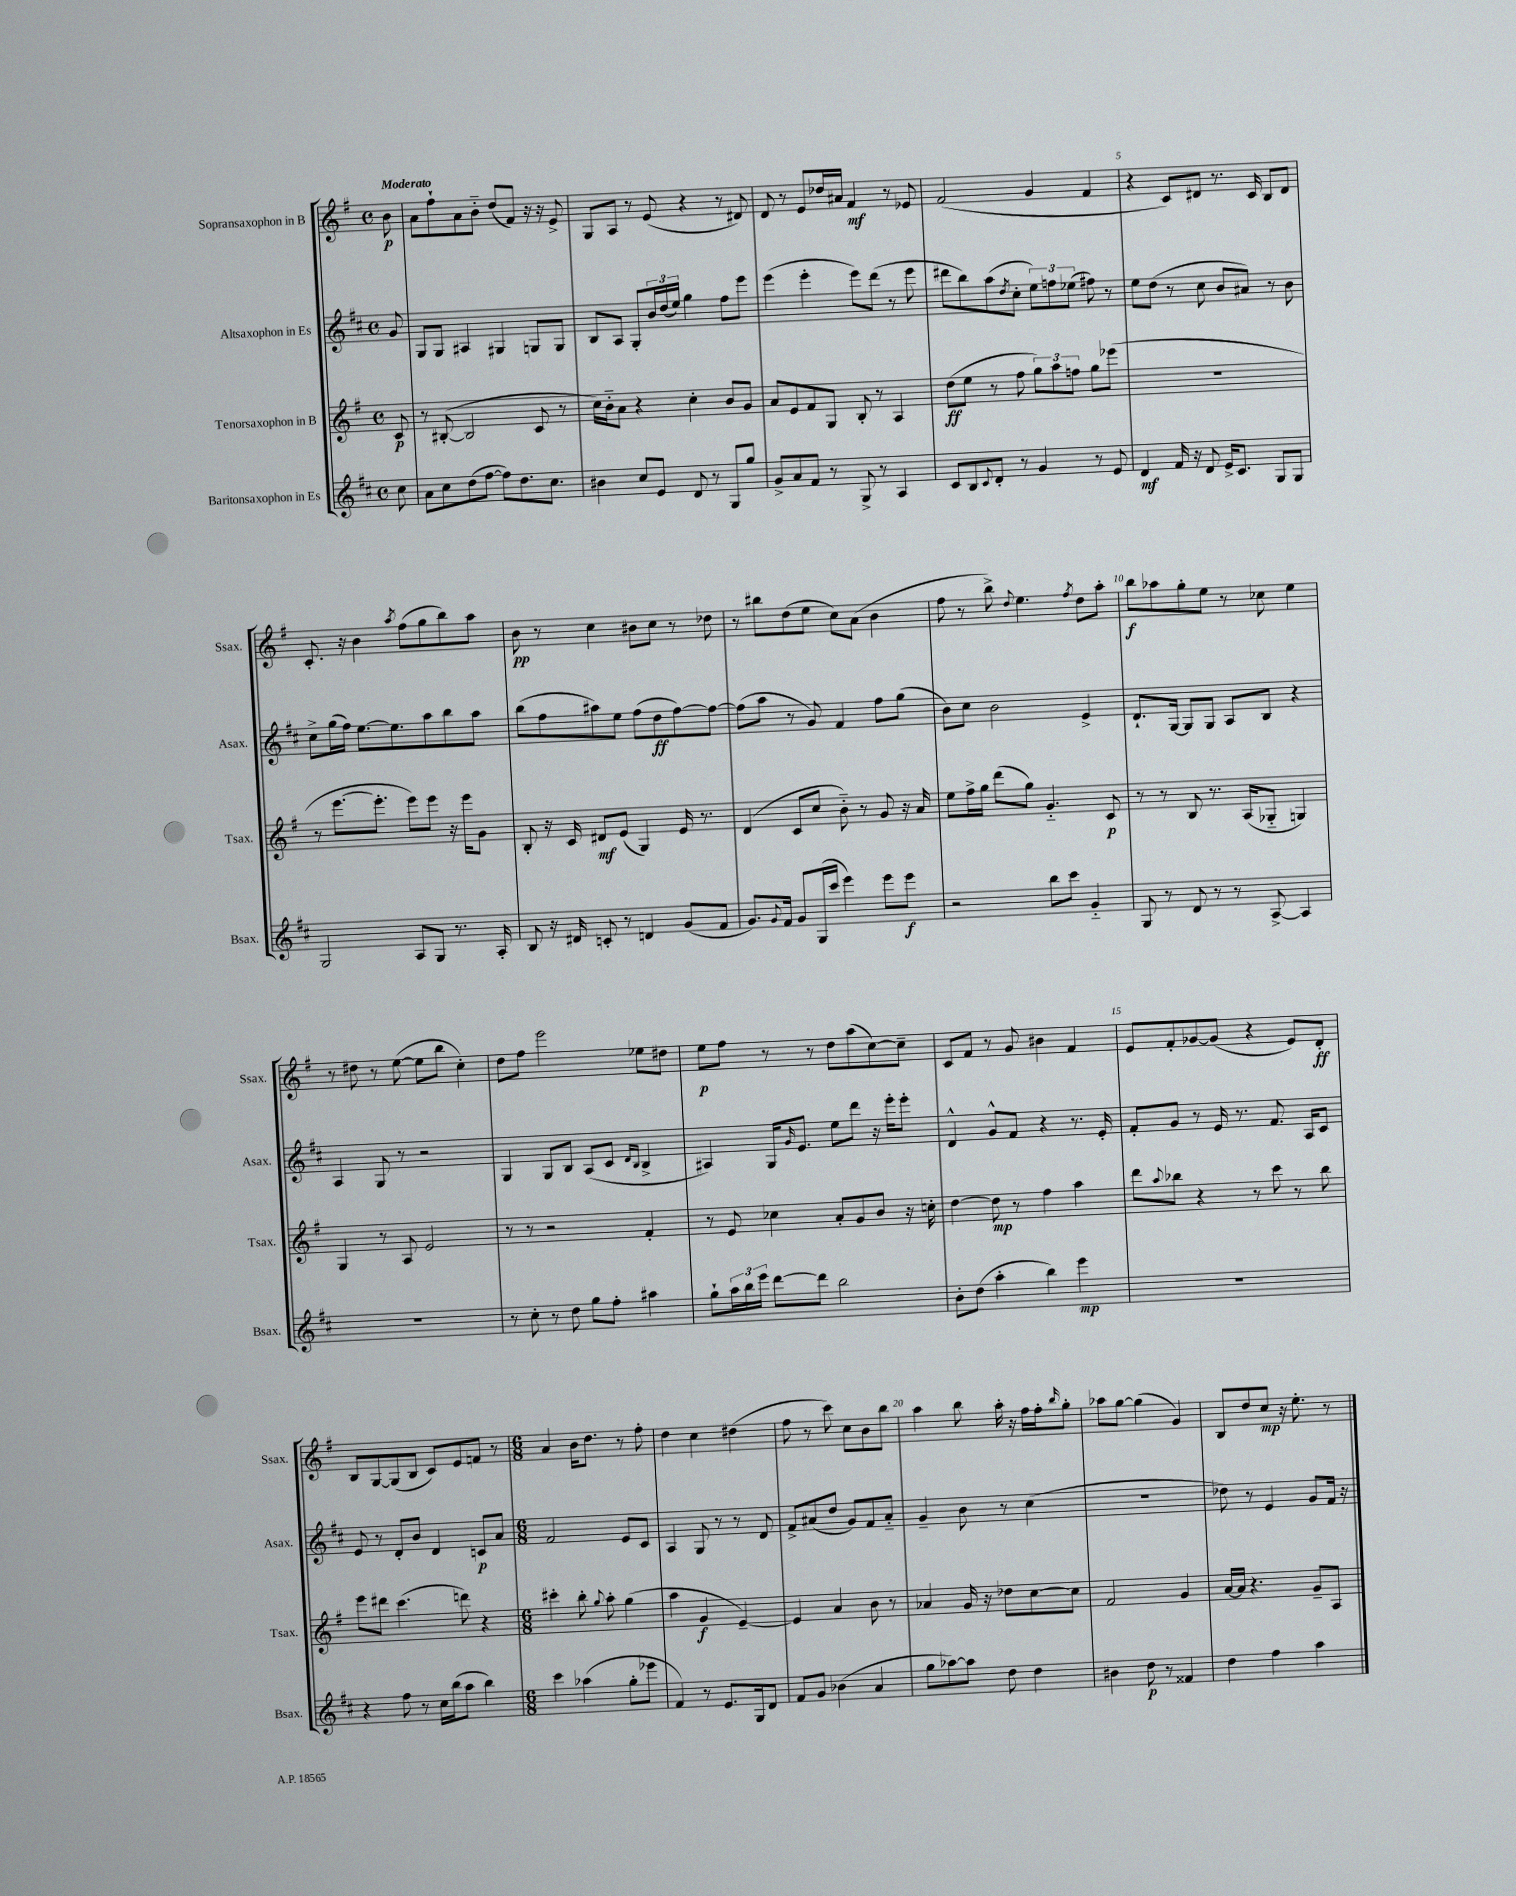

**kern	**dynam	**kern	**dynam	**kern	**dynam	**kern	**dynam
*part4	*part4	*part3	*part3	*part2	*part2	*part1	*part1
*staff4	*staff4	*staff3	*staff3	*staff2	*staff2	*staff1	*staff1
*I"Baritonsaxophon in Es	*	*I"Tenorsaxophon in B	*	*I"Altsaxophon in Es	*	*I"Sopransaxophon in B	*
*I'Bsax.	*	*I'Tsax.	*	*I'Asax.	*	*I'Ssax.	*
*clefG2	*	*clefG2	*	*clefG2	*	*clefG2	*
*k[f#c#]	*	*k[f#]	*	*k[f#c#]	*	*k[f#]	*
*M4/4	*	*M4/4	*	*M4/4	*	*M4/4	*
*met(c)	*	*met(c)	*	*met(c)	*	*met(c)	*
=	=	=	=	=	=	=	=
!	!	!	!	!	!	!LO:TX:a:B:t=Moderato	!
8cc#\	.	8c/	p	8g/	.	8b\	p
=1	=1	=1	=1	=1	=1	=1	=1
8a\L	.	8r	.	8G/L	.	8a\L	.
8cc#\	.	([8B#X'/	.	8G/J	.	8ff#`\	.
(8dd\	.	2B#/]	.	4A#X/	.	8a\	.
[8ff#\J	.	.	.	.	.	8b\J	.
8ff#\L])	.	.	.	4G#X/	.	(8dd/L	.
8.dd\	.	.	.	.	.	8f#/J)	.
.	.	8c/	.	8Gn/L	.	16r	.
8.cc#\J	.	.	.	.	.	16r	.
.	.	8r	.	8G/J	.	8e^/	.
=2	=2	=2	=2	=2	=2	=2	=2
4b#X\	.	16cc\LL)	.	8B/L	.	8G/L	.
.	.	16b\J	.	.	.	.	.
.	.	8a\J	.	8A/J	.	8A/J	.
8cc#/L	.	4r	.	8G'/L	.	8r	.
8e/J	.	.	.	24b/L	.	(8e/	.
.	.	.	.	(24dd/	.	.	.
.	.	.	.	24ee/JJ)	.	.	.
8d/	.	4cc'\	.	4gg\	.	4r	.
8r	.	.	.	.	.	.	.
8G/L	.	8b/L	.	8ff#\L	.	8r	.
8gg/J	.	8g/J	.	8eee\J	.	8d#X/)	.
=3	=3	=3	=3	=3	=3	=3	=3
8g^/L	.	8a/L	.	(4eee\	.	8d/	.
8a/	.	8e/	.	.	.	8r	.
8f#/J	.	8f#/	.	4eee'\	.	8e/L	.
8r	.	8G/J	.	.	.	16dd-X/L	.
.	.	.	.	.	.	16a#X/JJ	.
8G^/	.	8B'/	.	8eee\L)	.	4f#/	mf
8r	.	8r	.	(8ddd\J	.	.	.
4A/	.	4A/	.	8r	.	8r	.
.	.	.	.	8eee\	.	8e-X/	.
=4	=4	=4	=4	=4	=4	=4	=4
8c#/L	.	(8dd\L	ff	8ddd#X\L	.	(2f#/	.
8B/	.	8ee\J	.	8bb\)	.	.	.
8qqc#/	.	.	.	.	.	.	.
8d'/J	.	8r	.	(8aa\	.	.	.
.	.	.	.	8qdd/	.	.	.
8r	.	8ff#\	.	8cc#'\J	.	.	.
4g/	.	12gg\L)	.	12ee\L)	.	4g/	.
.	.	12aa\	.	12ffn\	.	.	.
.	.	12ffn\J	.	(12ee-X\J	.	.	.
8r	.	8gg\L	.	8ff#X\)	.	4f#/	.
8e/	.	(8eee-X\J	.	8r	.	.	.
=5	=5	=5	=5	=5	=5	=5	=5
4d/	mf	1r	.	8ee\L	.	4r	.
.	.	.	.	(8dd\J	.	.	.
16f#/	.	.	.	8r	.	8c/L)	.
16r	.	.	.	.	.	.	.
8d/	.	.	.	8cc#\	.	8d#X/J	.
16e^/KL	.	.	.	8b/L	.	8.r	.
8.c#/J	.	.	.	.	.	.	.
.	.	.	.	8a#X/J)	.	.	.
.	.	.	.	.	.	16c/	.
8G/L	.	.	.	8r	.	8B/L	.
8G/J	.	.	.	8b\	.	8d#/J	.
!!LO:LB:g=z
=6	=6	=6	=6	=6	=6	=6	=6
2G/	.	8r	.	8cc#^\L	.	8.c'/	.
.	.	[8.eee\L	.	(16gg\L	.	.	.
.	.	.	.	16ff#\JJ)	.	16r	.
.	.	.	.	[8.ee\L	.	4b\	.
.	.	8.eee'\J]	.	.	.	.	.
.	.	.	.	8.ee\]	.	.	.
.	.	.	.	.	.	8qaa/	.
8A/L	.	8eee\L)	.	.	.	(8ff#\L	.
8G/J	.	8eee\J	.	8aa\	.	8gg\	.
8.r	.	16r	.	8bb\	.	8bb\)	.
.	.	16eee\KL	.	.	.	.	.
.	.	8g\J	.	8aa\J	.	8aa\J	.
16A'/	.	.	.	.	.	.	.
=7	=7	=7	=7	=7	=7	=7	=7
8B/	.	8B'/	.	(8bb\L	.	8b\	pp
16r	.	16r	.	8ff#\	.	8r	.
16d#X/	.	16c/	.	.	.	.	.
8cn'/	.	8d#X/L	mf	8aa#X\)	.	4cc\	.
8r	.	(8e/J	.	8ee\J	.	.	.
4dn/	.	4G/)	.	(8ff#\L	.	8b#X\L	.
.	.	.	.	8dd\	ff	8cc\J	.
(8g/L	.	16e/	.	[8ff#\)	.	8r	.
.	.	8.r	.	.	.	.	.
8f#/J	.	.	.	8ff#\J_	.	8dd-X\	.
=8	=8	=8	=8	=8	=8	=8	=8
8.g/L)	.	(4d/	.	(8ff#\L]	.	8r	.
.	.	.	.	8aa\J	.	8bb#X\L	.
8qqg/	.	.	.	.	.	.	.
16f#/Jk	.	.	.	.	.	.	.
8g/L	.	8c/L	.	8r	.	(8dd\	.
(16G/L	.	8cc/J	.	8g/)	.	8ee\J	.
16ccc#/JJ	.	.	.	.	.	.	.
4eee\)	.	8b\)	.	4f#/	.	8cc\L)	.
.	.	8r	.	.	.	(8a\J	.
8eee\L	.	8g/	.	8ff#\L	.	4b\	.
8eee\J	f	16r	.	(8gg\J	.	.	.
.	.	16a/	.	.	.	.	.
=9	=9	=9	=9	=9	=9	=9	=9
2r	.	8ee\L	.	8b\L)	.	8ff#\	.
.	.	16ff#^\L	.	8cc#\J	.	8r	.
.	.	16gg\JJ	.	.	.	.	.
.	.	(8ddd\L	.	2b\	.	8bb^\)	.
.	.	.	.	.	.	8qqdd/	.
.	.	8gg\J)	.	.	.	4.ee\	.
8bb\L	.	4.g/	.	.	.	.	.
8ccc#\J	.	.	.	.	.	.	.
.	.	.	.	.	.	8qff#/	.
4g/	.	.	.	4e^/	.	8dd\L	.
.	.	8c/	p	.	.	8aa'\J	.
=10	=10	=10	=10	=10	=10	=10	=10
8G/	.	8r	.	8.d`/L	.	8bb\L	f
8r	.	8r	.	.	.	8aa-X\	.
.	.	.	.	[16G/Jk	.	.	.
8d/	.	8B/	.	8G/L]	.	8gg'\	.
8r	.	8.r	.	8G/J	.	8ee\J	.
8r	.	.	.	8A/L	.	8r	.
.	.	(16A/KL	.	.	.	.	.
[8A^/	.	8G-X/J	.	8B/J	.	8cc-X\	.
4A/]	.	4Gn/)	.	4r	.	4ee\	.
!!LO:LB:g=z
=11	=11	=11	=11	=11	=11	=11	=11
1r	.	4G/	.	4A/	.	8r	.
.	.	.	.	.	.	8dd#X\	.
.	.	8r	.	8G/	.	8r	.
.	.	8A/	.	8r	.	([8ee\	.
.	.	2e/	.	2r	.	8ee\L]	.
.	.	.	.	.	.	8bb\J	.
.	.	.	.	.	.	4cc'\)	.
=12	=12	=12	=12	=12	=12	=12	=12
8r	.	8r	.	4G/	.	8dd\L	.
8cc#'\	.	8r	.	.	.	8ff#\J	.
8r	.	2r	.	8G/L	.	2eee\	.
8dd\	.	.	.	8B/J	.	.	.
8gg\L	.	.	.	(8A/L	.	.	.
8ff#'\J	.	.	.	8c#/J	.	.	.
.	.	.	.	16qqd/LL	.	.	.
.	.	.	.	16qqB/JJ	.	.	.
4aa#X\	.	4f#'/	.	4B^/	.	8ee-X\L	.
.	.	.	.	.	.	8dd#X\J	.
=13	=13	=13	=13	=13	=13	=13	=13
8gg`\L	.	8r	.	4A#X/)	.	8ee\L	p
24aa\L	.	8e/	.	.	.	8ff#\J	.
24bb\	.	.	.	.	.	.	.
24eee\JJ	.	.	.	.	.	.	.
[8ddd\L	.	4cc-X\	.	16G/KL	.	8r	.
.	.	.	.	16qqg/	.	.	.
.	.	.	.	8.e/J	.	.	.
8ddd\J]	.	.	.	.	.	8r	.
2bb\	.	8a'/L	.	8ee\L	.	8dd\L	.
.	.	8g/	.	8ddd\J	.	(8aa\	.
.	.	8b/J	.	16r	.	[8cc\)	.
.	.	.	.	16eee'\KL	.	.	.
.	.	16r	.	8eee'\J	.	8cc~\J]	.
.	.	16ccn'\	.	.	.	.	.
=14	=14	=14	=14	=14	=14	=14	=14
8b'\L	.	[4dd\	.	4d^^/	.	8c/L	.
(8dd\J	.	.	.	.	.	8f#/J	.
4aa'\	.	8dd\]	mp	8g^^/L	.	8r	.
.	.	8r	.	8f#/J	.	8g/	.
4bb\)	.	4ff#\	.	4r	.	4b#X\	.
4eee\	mp	4aa\	.	8.r	.	4f#/	.
.	.	.	.	16e'/	.	.	.
=15	=15	=15	=15	=15	=15	=15	=15
1r	.	8ddd\L	.	8f#'/L	.	8e/L	.
.	.	8qqaa/	.	.	.	.	.
.	.	8bb-X\J	.	8g/J	.	8f#'/	.
.	.	4r	.	8r	.	[8g-X/	.
.	.	.	.	16e/	.	(8g-/J]	.
.	.	.	.	8.r	.	.	.
.	.	8r	.	.	.	4r	.
.	.	8ccc\	.	8.f#/	.	.	.
.	.	8r	.	.	.	8e/L)	.
.	.	.	.	16A/KL	.	.	.
.	.	8bb-\	.	8c#/J	.	8d'/J	ff
!!LO:LB:g=z
=16	=16	=16	=16	=16	=16	=16	=16
4r	.	8eee\L	.	8e/	.	8B/L	.
.	.	8ddd#X\J	.	8r	.	[8G/	.
8ff#\	.	(4.ccc\	.	8d'/L	.	(8G/]	.
8r	.	.	.	8b/J	.	8B/J	.
16cc#\LL	.	.	.	4d/	.	8c/L)	.
(16bb\J	.	.	.	.	.	.	.
8aa\J	.	8dddn\)	.	.	.	8e/	.
4bb\)	.	4r	.	8cn/L	p	8fn/J	.
.	.	.	.	8a/J	.	8r	.
=17	=17	=17	=17	=17	=17	=17	=17
*M6/8	*	*M6/8	*	*M6/8	*	*M6/8	*
4ccc#\	.	4ccc#X'\	.	2f#/	.	4a/	.
(4aa-X\	.	8bb'\	.	.	.	16b\KL	.
.	.	.	.	.	.	8.dd\J	.
.	.	8qqgg/	.	.	.	.	.
.	.	8aa'\	.	.	.	.	.
8gg'\L	.	(4gg\	.	8e/L	.	8r	.
8eee-X\J	.	.	.	8c#/J	.	8ff#'\	.
=18	=18	=18	=18	=18	=18	=18	=18
4f#/)	.	4aa\	.	4A/	.	4dd\	.
8r	.	4g/	f	8G/	.	4cc\	.
8.e/L	.	.	.	8r	.	.	.
.	.	[4e~/)	.	8r	.	(4dd#X\	.
16G/k	.	.	.	.	.	.	.
8d/J	.	.	.	8d/	.	.	.
=19	=19	=19	=19	=19	=19	=19	=19
8f#/L	.	4e/]	.	8f#^/L	.	8ff#\	.
8g/J	.	.	.	(8a#X/	.	8r	.
(4b-X\	.	4a/	.	8dd/J	.	8ccc\)	.
.	.	.	.	8g/L)	.	8cc\L	.
4a/	.	8b\	.	8f#/	.	8b\	.
.	.	8r	.	8a#/J	.	8bb\J	.
=20	=20	=20	=20	=20	=20	=20	=20
8gg\L	.	4a-X/	.	4g~/	.	4aa\	.
[8aa-X\)	.	.	.	.	.	.	.
8aa-\J]	.	16g/	.	8b\	.	8bb\	.
.	.	16r	.	.	.	.	.
8dd\	.	8dd-X\L	.	8r	.	16aa'\	.
.	.	.	.	.	.	16r	.
4dd\	.	[8cc\	.	(4cc#\	.	16ff#\LL	.
.	.	.	.	.	.	16ff#'\J	.
.	.	.	.	.	.	16qqbb/	.
.	.	8cc\J]	.	.	.	8gg'\J	.
=21	=21	=21	=21	=21	=21	=21	=21
4b#X\	.	2f#/	.	2.r	.	8aa-X\L	.
.	.	.	.	.	.	[8gg\J	.
8dd\	p	.	.	.	.	(4gg\]	.
8r	.	.	.	.	.	.	.
4f##X/	.	4g/	.	.	.	4g/)	.
=22	=22	=22	=22	=22	=22	=22	=22
4dd\	.	[16a/LL	.	8dd-X\)	.	8B/L	.
.	.	16a/JJ]	.	.	.	.	.
.	.	4.r	.	8r	.	8dd/	.
4ff#\	.	.	.	4e/	.	8cc/J	mp
.	.	.	.	.	.	16r	.
.	.	.	.	.	.	8.ee'\	.
4aa\	.	8g~/L	.	8g/L	.	.	.
.	.	8A/J	.	16f#/Jk	.	8r	.
.	.	.	.	16r	.	.	.
==	==	==	==	==	==	==	==
*-	*-	*-	*-	*-	*-	*-	*-
